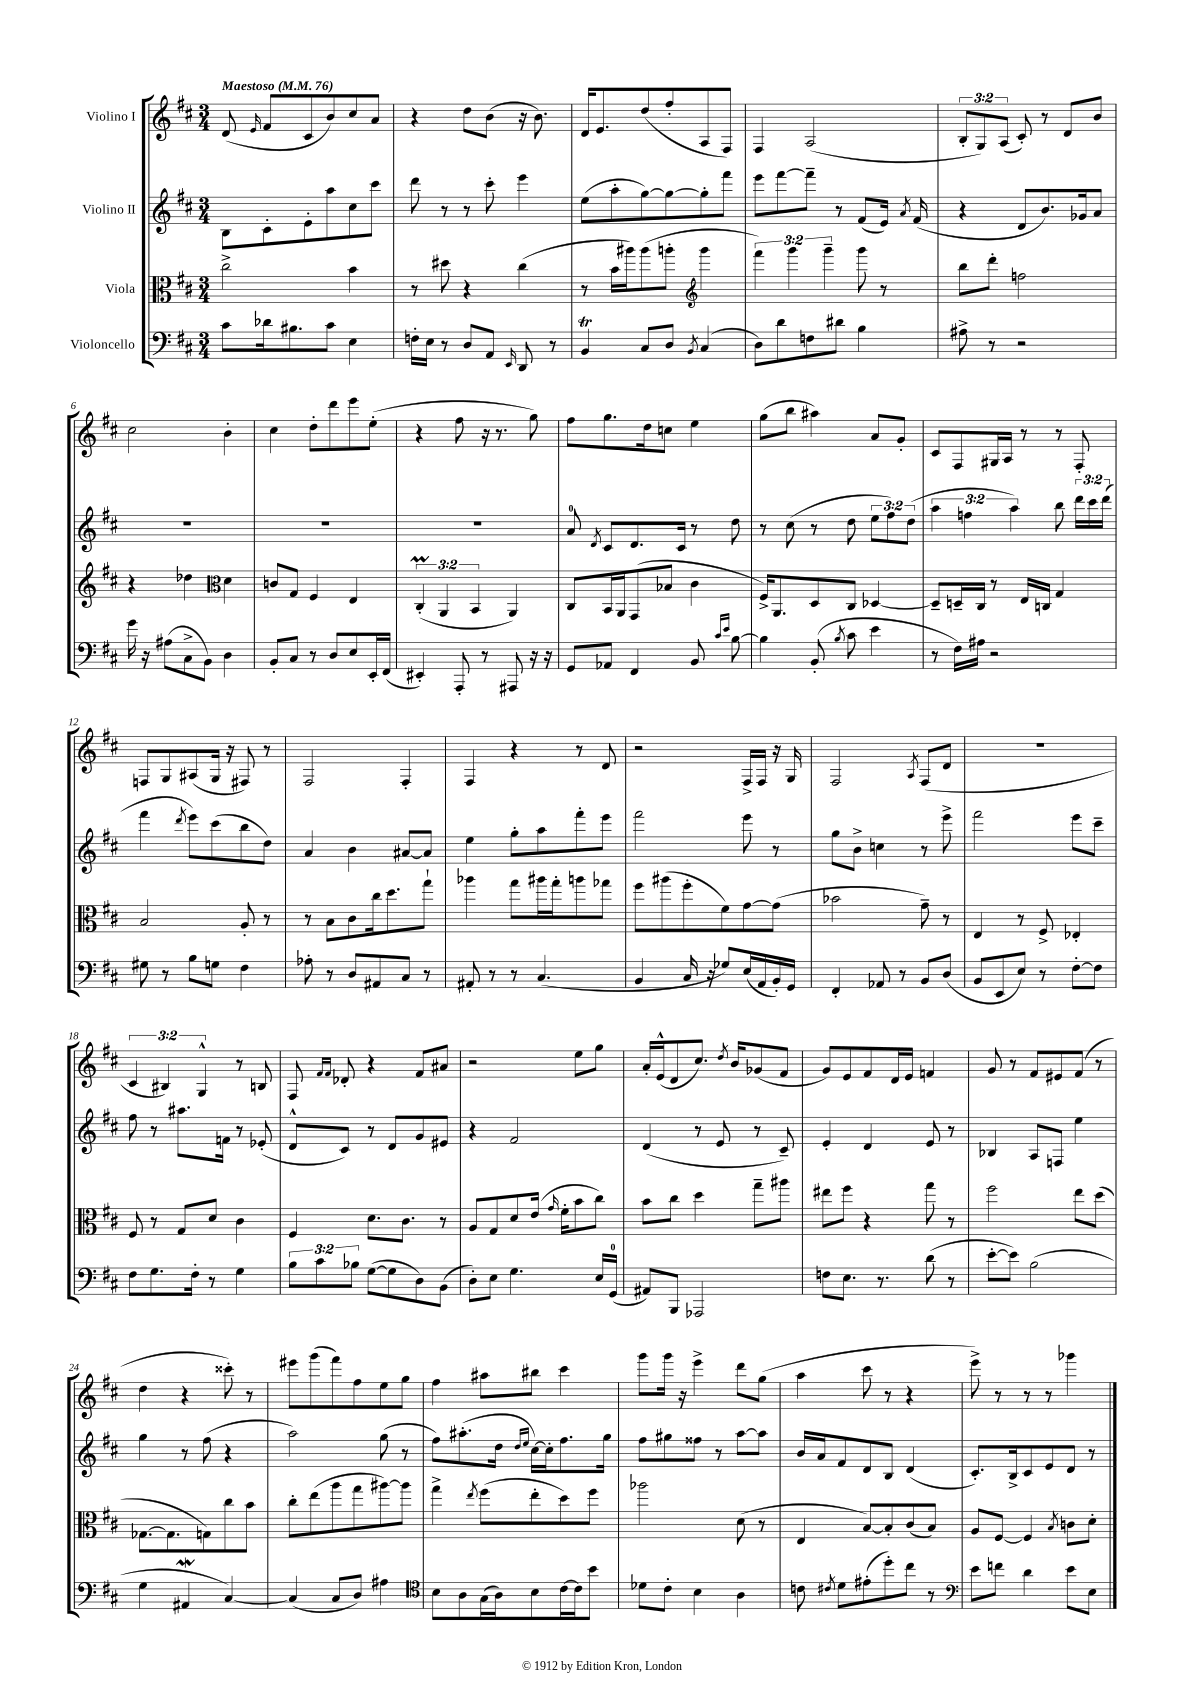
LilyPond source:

<<
\new StaffGroup <<
\new Staff = "s0" \with { instrumentName = "Violino I" } {
    \clef treble \key d \major \numericTimeSignature \time 3/4 \override Staff.TupletNumber.text = #tuplet-number::calc-fraction-text \tempo "Maestoso" 4 = 76
    \autoBeamOff d'8( \grace { e'16 } fis'8[ cis'8 b'8) cis''8 a'8] |
    r4 d''8[ b'8]( r16 b'8.) |
    d'16[ e'8. d''8( fis''8-. a8 fis8]) |
    fis4 a2( |
    \tuplet 3/2 { b8[-. g8) a8]( } cis'8-.) r8 d'8[ b'8] |
    cis''2 b'4-. |
    cis''4 d''8[-. d'''8 e'''8 e''8]-.( |
    r4 fis''8 r16 r8. g''8) |
    fis''8[ g''8. d''16 c''8] e''4 |
    g''8[( b''8] ais''4) a'8[ g'8]-. |
    cis'8[ fis8 gis16 a16] r8 r8 fis8-. |
    f8[ g8 ais8( g16] r16 fis8) r8 |
    fis2 fis4-. |
    fis4 r4 r8 d'8 |
    r2 fis16[-> fis16] r16 g16 |
    fis2 \acciaccatura { a8 } fis8[( d'8] |
    R2. |
    \tuplet 3/2 { cis'4 bis4) g4-^ } r8 b8 |
    fis8 \grace { fis'16[ fis'16] } des'8-. r4 fis'8[ ais'8] |
    r2 e''8[ g''8] |
    a'16[-. e'16-^( d'8 cis''8.]) \acciaccatura { d''8 } b'16[ ges'8( fis'8] |
    g'8[) e'8 fis'8 d'16 e'16] f'4 |
    g'8 r8 fis'8[ eis'8 fis'8]( r8 |
    d''4 r4 cisis'''8-.) r8 |
    eis'''8[ g'''8( fis'''8) fis''8 e''8 g''8] |
    fis''4 ais''8[ bis''8] cis'''4 |
    g'''8[ g'''16] r16 e'''4-> d'''8[ g''8]( |
    a''4 cis'''8 r8 r4 |
    e'''8->) r8 r8 r8 ges'''4 \bar "|." |
}
\new Staff = "s1" \with { instrumentName = "Violino II" } {
    \clef treble \key d \major \numericTimeSignature \time 3/4 \override Staff.TupletNumber.text = #tuplet-number::calc-fraction-text
    \autoBeamOff b8[ cis'8-. e'8-. a''8 cis''8 cis'''8] |
    d'''8 r8 r8 cis'''8-. e'''4 |
    e''8[( a''8-. g''8~) g''8~ g''8-. fis'''8] |
    e'''8[ fis'''8~ fis'''8]-- r8 fis'8[( e'16]) \acciaccatura { a'8 } fis'16( |
    r4 d'8[ b'8.) ges'16 a'8] |
    R2. |
    R2. |
    R2. |
    a'8-0 \acciaccatura { d'8 } cis'8[ d'8. cis'16] r8 d''8 |
    r8 cis''8( r8 d''8 \tuplet 3/2 { e''8[ fis''8) d''8]( } |
    \tuplet 3/2 { a''4 f''4 a''4) } b''8 \tuplet 3/2 { d'''16[ cis'''16 d'''16]( } |
    fis'''4 \acciaccatura { d'''8 } e'''8[) cis'''8( b''8 d''8]) |
    a'4 b'4 ais'8[~ ais'8] |
    e''4 g''8[-. a''8 fis'''8-. e'''8] |
    fis'''2 e'''8 r8 |
    g''8[ b'8]-> c''4 r8 e'''8-> |
    fis'''2 e'''8[ cis'''8]-- |
    fis''8 r8 ais''8.[ f'16] r8 ees'8-.( |
    d'8[-^ cis'8]) r8 d'8[ g'8 eis'8] |
    r4 fis'2 |
    d'4( r8 e'8 r8 cis'8--) |
    e'4-. d'4 e'8 r8 |
    bes4 a8[ f8] e''4 |
    g''4 r8 fis''8( r4 |
    a''2) g''8( r8 |
    fis''8[) ais''8.-.( d''16] \grace { d''16[ e''16] } cis''16[~) cis''16-. fis''8. g''16] |
    fis''8[ gis''8 fisis''8] r8 a''8[~ a''8] |
    b'16[ a'16 fis'8 d'8 b8] d'4( |
    cis'8.[-.) b16-> cis'8 e'8 d'8] r8 \bar "|." |
}
\new Staff = "s2" \with { instrumentName = "Viola" } {
    \clef alto \key d \major \numericTimeSignature \time 3/4 \override Staff.TupletNumber.text = #tuplet-number::calc-fraction-text
    \autoBeamOff cis''2-> b'4 |
    r8 dis''8 r4 cis''4( |
    r8 b'16[ ais''16) ais''8( a''8]-. \clef treble g'''4 |
    \tuplet 3/2 { fis'''4) g'''4 g'''4-- } g'''8 r8 |
    b''8[ d'''8]-. f''2 |
    r4 des''4 \clef alto d'4 |
    c'8[ g8] fis4 e4 |
    \tuplet 3/2 { cis4-.\prall( a,4 b,4 } a,4) |
    cis8[ b,16 a,16 g,8( bes8] cis'4 |
    fis16[->) a,8. d8 cis8] des4~ |
    des8[-- d16-- cis16] r8 e16[ c16] g4 |
    b2 a8-. r8 |
    r8 b8[ cis'8 cis''16 d''8. g''8]-! |
    aes''4 g''8[ ais''16 g''16-. a''8 ges''8] |
    fis''8[ ais''8( fis''8-. fis'8) g'8~ g'8]( |
    bes'2 g'8--) r8 |
    e4 r8 fis8-> ees4-. |
    fis8 r8 g8[ d'8] cis'4 |
    fis4 d'8.[ cis'8.] r8 |
    a8[ g8 d'8 e'16]( \grace { g'16 } fis'16[-. b'8 cis''8]) |
    b'8[ cis''8] d''4 g''8[-- ais''8] |
    eis''8[ fis''8] r4 g''8 r8 |
    fis''2 e''8[ d''8]( |
    ges8.[~ ges8. g8) cis''8 b'8] |
    cis''8[-. e''8( a''8 g''8 ais''8~) ais''8] |
    g''4-> \acciaccatura { e''8 } fis''8[( e''8-. d''8) fis''8] |
    aes''2 d'8( r8 |
    e4 b8[~) b8-. cis'8( b8]) |
    a8[ fis8]~ fis4 \acciaccatura { b8 } c'8[ d'8]-. \bar "|." |
}
\new Staff = "s3" \with { instrumentName = "Violoncello" } {
    \clef bass \key d \major \numericTimeSignature \time 3/4 \override Staff.TupletNumber.text = #tuplet-number::calc-fraction-text
    \autoBeamOff cis'8[ des'16 bis8. cis'8] e4 |
    f16[-. e16] r8 d8[ a,8] \grace { e,16 } d,8 r8 |
    b,4\trill cis8[ d8] \acciaccatura { b,8 } cis4( |
    d8[) d'8 f8 dis'8] b4 |
    ais8-> r8 r2 |
    g'16 r16 ais8[( cis8-> b,8]) d4 |
    b,8[-. cis8] r8 d8[ e8 e,16-. fis,16]( |
    eis,4-.) a,,8-. r8 ais,,8 r16 r16 |
    g,8[ aes,8] fis,4 b,8 \grace { cis'16[ e'16] } b8~ |
    b4 b,8-.( \acciaccatura { b8 } cis'8 e'4 |
    r8 fis16[) ais16] r2 |
    gis8 r8 b8[ g8] fis4 |
    aes8-. r8 d8[ ais,8 cis8] r8 |
    ais,8-. r8 r8 cis4.( |
    b,4 cis16 r16 ges8[) e16( a,16 b,16-.) g,16] |
    fis,4-. aes,8 r8 b,8[ d8]( |
    b,8[ e,8 e8]) r8 fis8[~-. fis8] |
    fis8[ g8. fis16]-. r8 g4 |
    \tuplet 3/2 { b8[ cis'8 bes8] } g8[~( g8 d8) b,8]( |
    d8[-.) e8] g4. e16[ g,16]-0( |
    ais,8[) b,,8] aes,,2 |
    f8[ e8.] r8. d'8( r8 |
    e'8[~-. e'8]) b2( |
    g4 ais,4\mordent cis4~) |
    cis4( cis8[ d8]) ais4 |
    \clef tenor b8[ a8 g16( a16) b8 cis'16~ cis'16 b'8] |
    des'8[ cis'8]-. b4 a4 |
    c'8 \acciaccatura { cis'8 } d'8[ eis'8-.( d''8-.) cis''8] r8 |
    \clef bass e'8[ f'8] d'4 e'8[ e8] \bar "|." |
}
>>
>>
